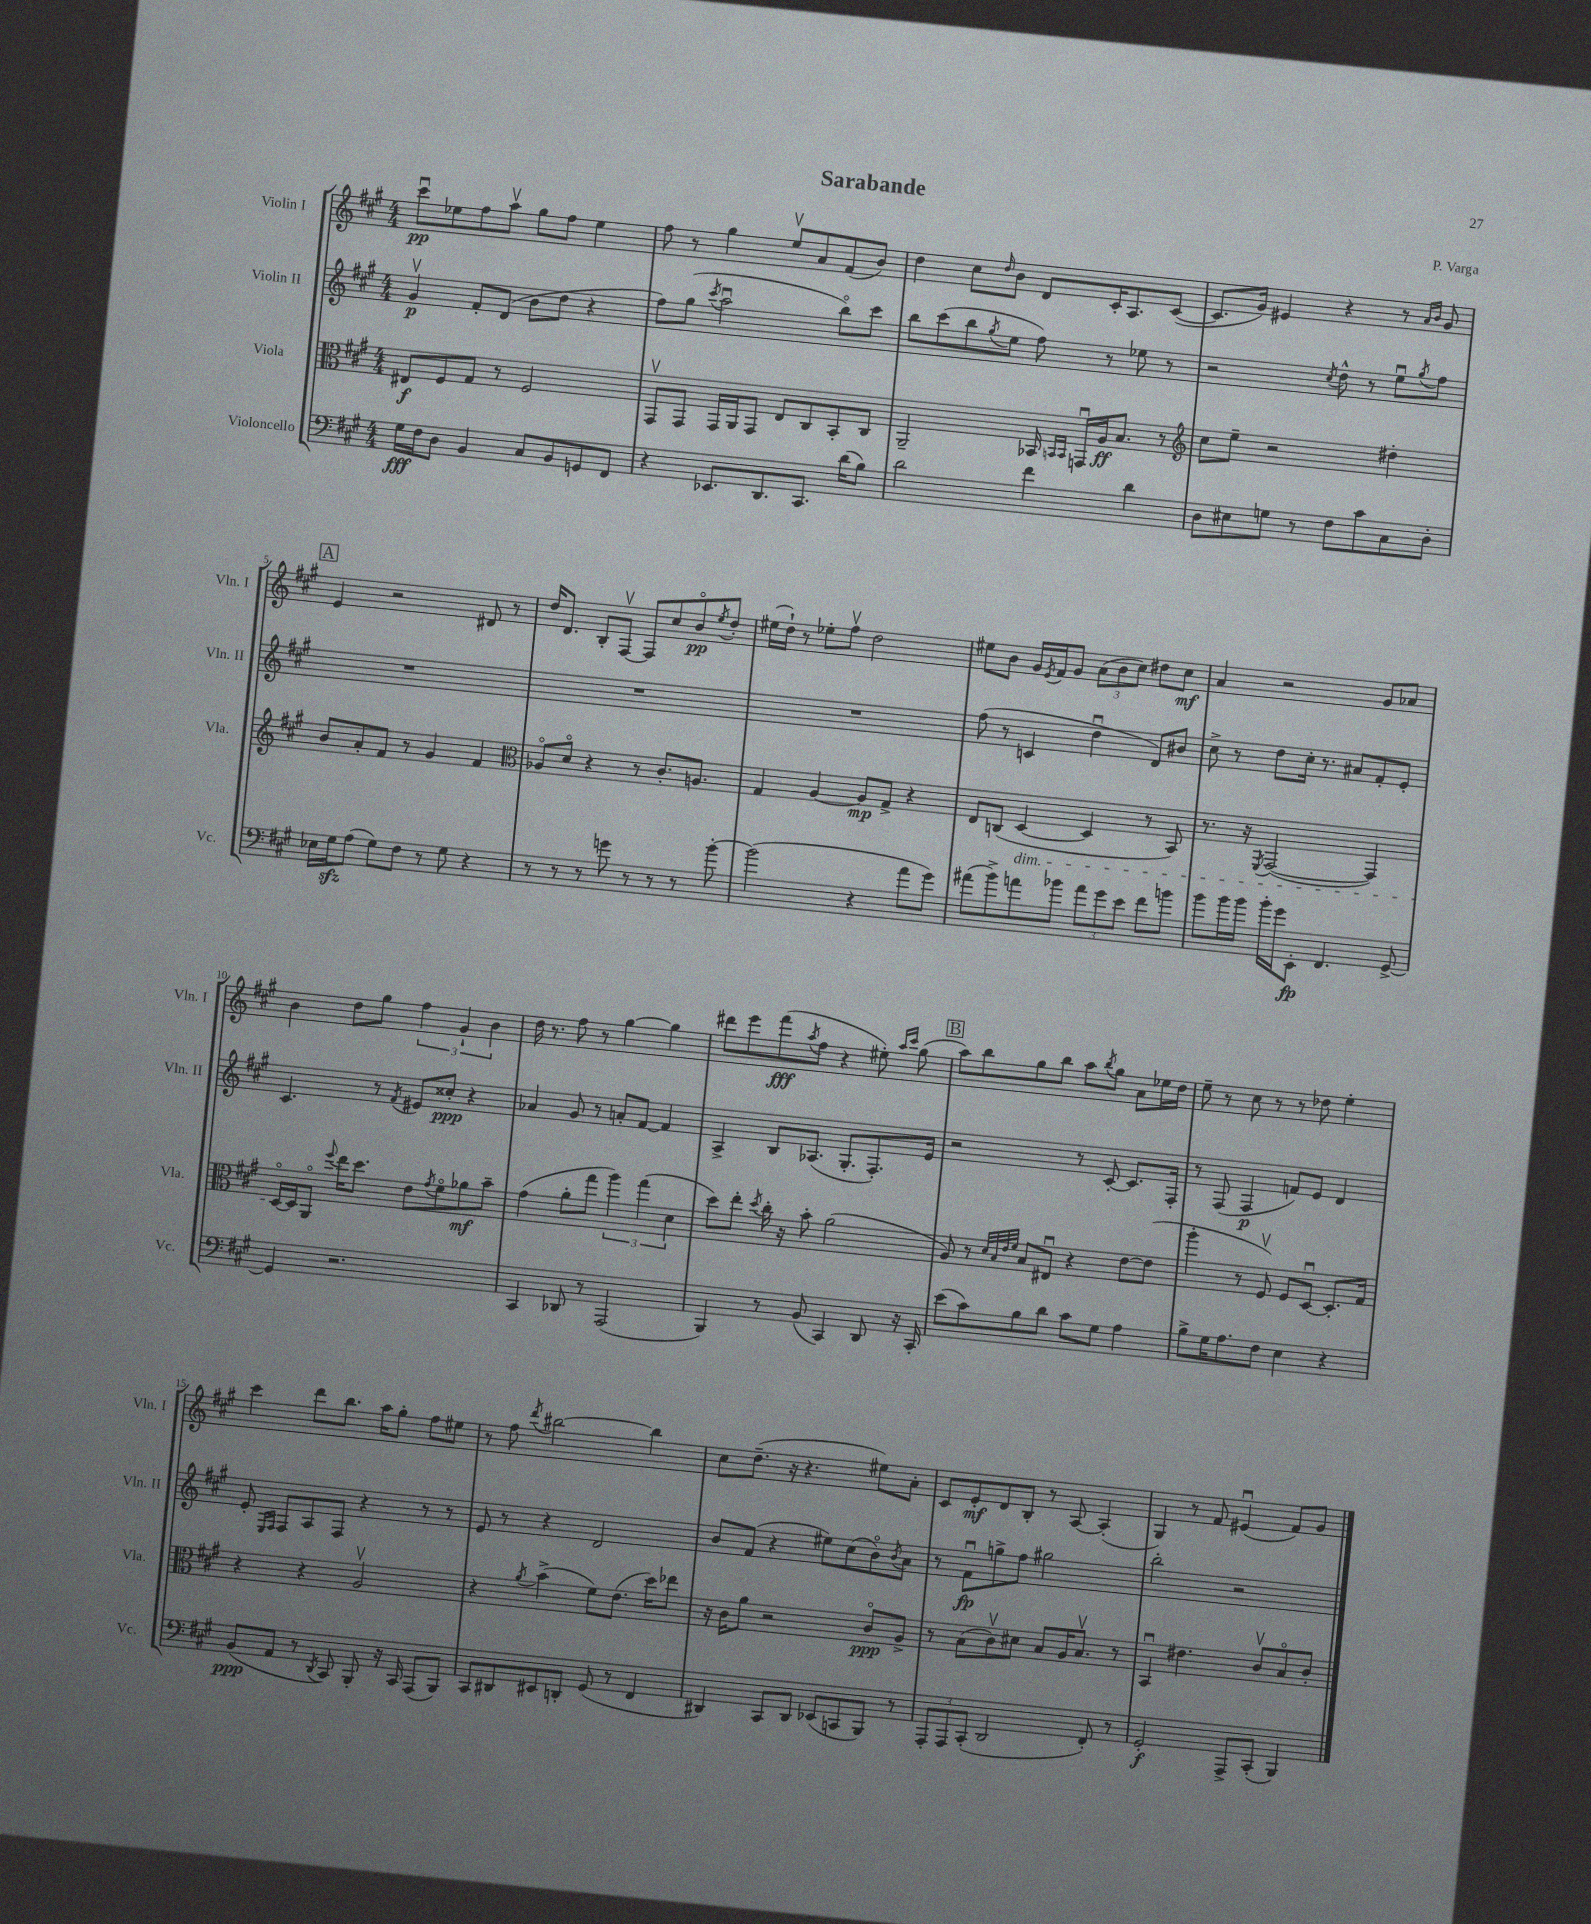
\header { title = "Sarabande" composer = "P. Varga" }
<<
\new StaffGroup <<
\new Staff = "s0" \with { instrumentName = "Violin I" shortInstrumentName = "Vln. I" } {
    \clef treble \key a \major \numericTimeSignature \time 4/4
    cis'''8\downbow\pp ees''8 fis''8 a''8\upbow gis''8 fis''8 ees''4 |
    fis''8 r8 gis''4 e''8\upbow a'8 fis'8( b'8) |
    d''4 cis''8 \grace { d''16 } b'8 d'8 cis'16-. a8. cis'8~( |
    cis'8. gis'16) eis'4 r4 r8 \grace { a'16 b'16 } gis'8 |
    \mark \markup { \box "A" } e'4 r2 dis'8 r8 |
    d''16 d'8. b8-. fis8~\upbow fis8 cis''8 b'8\flageolet\pp \acciaccatura { e''8 } d''8-. |
    eis''16( d''16-!) r8 ees''8-. fis''8\upbow d''2 |
    eis''8 b'8 gis'16 \acciaccatura { e'8 } fis'16 gis'8 \tuplet 3/2 { a'8( b'8 cis''8) } dis''8 cis''8\mf |
    a'4 r2 gis'8 aes'8 |
    b'4 d''8 gis''8 \tuplet 3/2 { fis''4 gis'4-! b'4 } |
    d''16 r8. fis''8 r8 gis''4~ gis''4 |
    dis'''8 e'''8 fis'''8\fff( \acciaccatura { a''8 } fis''8 r4 eis''8-.) \grace { a''16 cis'''16 } gis''8( |
    \mark \markup { \box "B" } a''8) b''8 gis''8 b''8 a''8 \acciaccatura { b''8 } gis''8 a'8 ees''16 d''16 |
    e''8-- r8 cis''8 r8 r8 des''8 e''4-. |
    cis'''4 d'''8 b''8. a''16 gis''8-. fis''8 eis''8 |
    r8 fis''8 \acciaccatura { d'''8 } bis''2~ bis''4 |
    cis''8 d''8.--( r16 r4. eis''8) a'8-. |
    cis'8 e'8-.\mf d'8 b8-. r8 a8~ a4-.( |
    gis4) r8 fis'8 eis'4\downbow( fis'8) gis'8 \bar "|." |
}
\new Staff = "s1" \with { instrumentName = "Violin II" shortInstrumentName = "Vln. II" } {
    \clef treble \key a \major \numericTimeSignature \time 4/4
    gis'4\upbow\p fis'8-. d'8( b'8 d''8 r4 |
    fis''8) gis''8( \acciaccatura { cis'''8 } a''2\downbow b''8\flageolet) cis'''8 |
    b''8 cis'''8( b''8 \acciaccatura { gis''8 } e''8 fis''8) r8 ees''8 r8 |
    r2 \acciaccatura { cis''8 } d''8-^ r8 e''8\downbow \acciaccatura { gis''8 } fis''8 |
    \mark \markup { \box "A" } R1 |
    R1 |
    R1 |
    fis''8( r8 c'4 d''4\downbow d'8) bis'8 |
    cis''8-> r8 d''8 cis''16-. r8. ais'8 fis'8-. e'8-. |
    cis'4. r8 \acciaccatura { fis'8 } eis'8 cisis''8-.\ppp r4 |
    aes'4 gis'8 r8 a'8-. fis'8~ fis'4 |
    a4-> b8 aes8.( gis8.-. fis8.-.) e'16 |
    \mark \markup { \box "B" } r2 r8 cis'8~-. cis'8. fis16-. |
    r8 fis8( fis4\p f'8) e'8 d'4 |
    e'8-. \grace { e16 fis16 } fis8 a8 fis8 r4 r8 r8 |
    e'8 r8 r4 d'2 |
    b'8 fis'8( r4 eis''8) cis''8( b'8\flageolet) \acciaccatura { b'8 } a'8 |
    r8 fis'8\downbow\fp g''8-> fis''8 gis''2 |
    b''2-. r2 \bar "|." |
}
\new Staff = "s2" \with { instrumentName = "Viola" shortInstrumentName = "Vla." } {
    \clef alto \key a \major \numericTimeSignature \time 4/4
    eis8\f fis8 gis8 r8 fis2 |
    gis,8\upbow gis,8 gis,16 a,16 gis,8 e8 cis8 b,8-. cis8 |
    a,2-- bes,16 \grace { b,16 b,16 } g,16\downbow a16\ff b8. r8 |
    \clef treble cis''8 e''8-- r2 dis''4-. |
    \mark \markup { \box "A" } b'8 a'8-. fis'8 r8 gis'4 fis'4 |
    \clef alto aes8\flageolet d'8\flageolet r4 r8 cis'8.-. a8. |
    gis4 a4~ a8\mp gis8-> r4 |
    e8 c8( d4~\dim d4 r8 b,8) |
    r8. r16 \acciaccatura { fis,8 } gis,2~( gis,4) |
    d16~\flageolet\! d16 a,8\flageolet \appoggiatura { fis''8 } e''16 d''8. e'8 \acciaccatura { gis'8 } fis'8\flageolet aes'8\mf b'8-- |
    gis'4( a'8-. gis''8 \tuplet 3/2 { a''4) gis''4( d'4 } |
    d''8) e''8-. \acciaccatura { d''8 } cis''16-. r16 b'8-. a'2( |
    \mark \markup { \box "B" } a8) r8 \grace { d'32 b32 e'32 fis'32 } b8 eis8\downbow r4 e'8~ e'8( |
    a''4-. r8 fis8\upbow) fis8 d8~\downbow d8.-. gis16 |
    r4 r4 a2\upbow |
    r4 \acciaccatura { a'8 } b'4->( fis'8) e'8.( d''16) ees''8 |
    r16 cis'16 a'8 r2 cis'8\flageolet\ppp a8-> |
    r8 b8( cis'8\upbow) dis'8 b8 a16 b8.\upbow r8 |
    b,4\downbow eis'4. cis'8\upbow b8\flageolet cis'8-. \bar "|." |
}
\new Staff = "s3" \with { instrumentName = "Violoncello" shortInstrumentName = "Vc." } {
    \clef bass \key a \major \numericTimeSignature \time 4/4
    gis16\fff fis16 d8 b,4 cis8 b,8 g,8 fis,8 |
    r4 ees,8. d,8. cis,8. d'16( b8) |
    d'2 fis'4 d'4 |
    d8 eis8 g8 r8 fis8 cis'8 cis8 d8-. |
    \mark \markup { \box "A" } ees16 gis16\sfz a8( gis8) fis8 r8 gis8 r4 |
    r8 r8 r8 g'8 r8 r8 r8 b'8~-. |
    b'2( r4 a'8 gis'8) |
    ais'8( b'8->) a'8 bes'8 \tuplet 3/2 { a'8 gis'8 e'8 } fis'8 b'8 |
    b'8 b'16 b'16 b'16-. gis'16 e,8-.\fp fis,4. gis,8~-> |
    gis,4 r2. |
    cis,4 des,8 r8 a,,2( |
    b,,4) r8 b,8( cis,4) d,8 r16 cis,16-. |
    \mark \markup { \box "B" } e'8( cis'8) b8 d'8 cis'8 gis8 a4 |
    b8-> gis16 a8. fis8 e4 r4 |
    b,8\ppp( a,8 r8 \acciaccatura { d,8 } cis,8) b,,8-. r16 cis,16 a,,8( b,,8) |
    cis,8 dis,8 eis,8 d,8-. gis,8( r8 fis,4 |
    dis,4) cis,8 dis,8 ees,8( c,8 b,,8) r8 |
    \tuplet 3/2 { a,,8-. a,,8 cis,8-.( } d,2 fis,8-.) r8 |
    gis,2-.\f a,,8-> cis,8-.( b,,4) \bar "|." |
}
>>
>>
